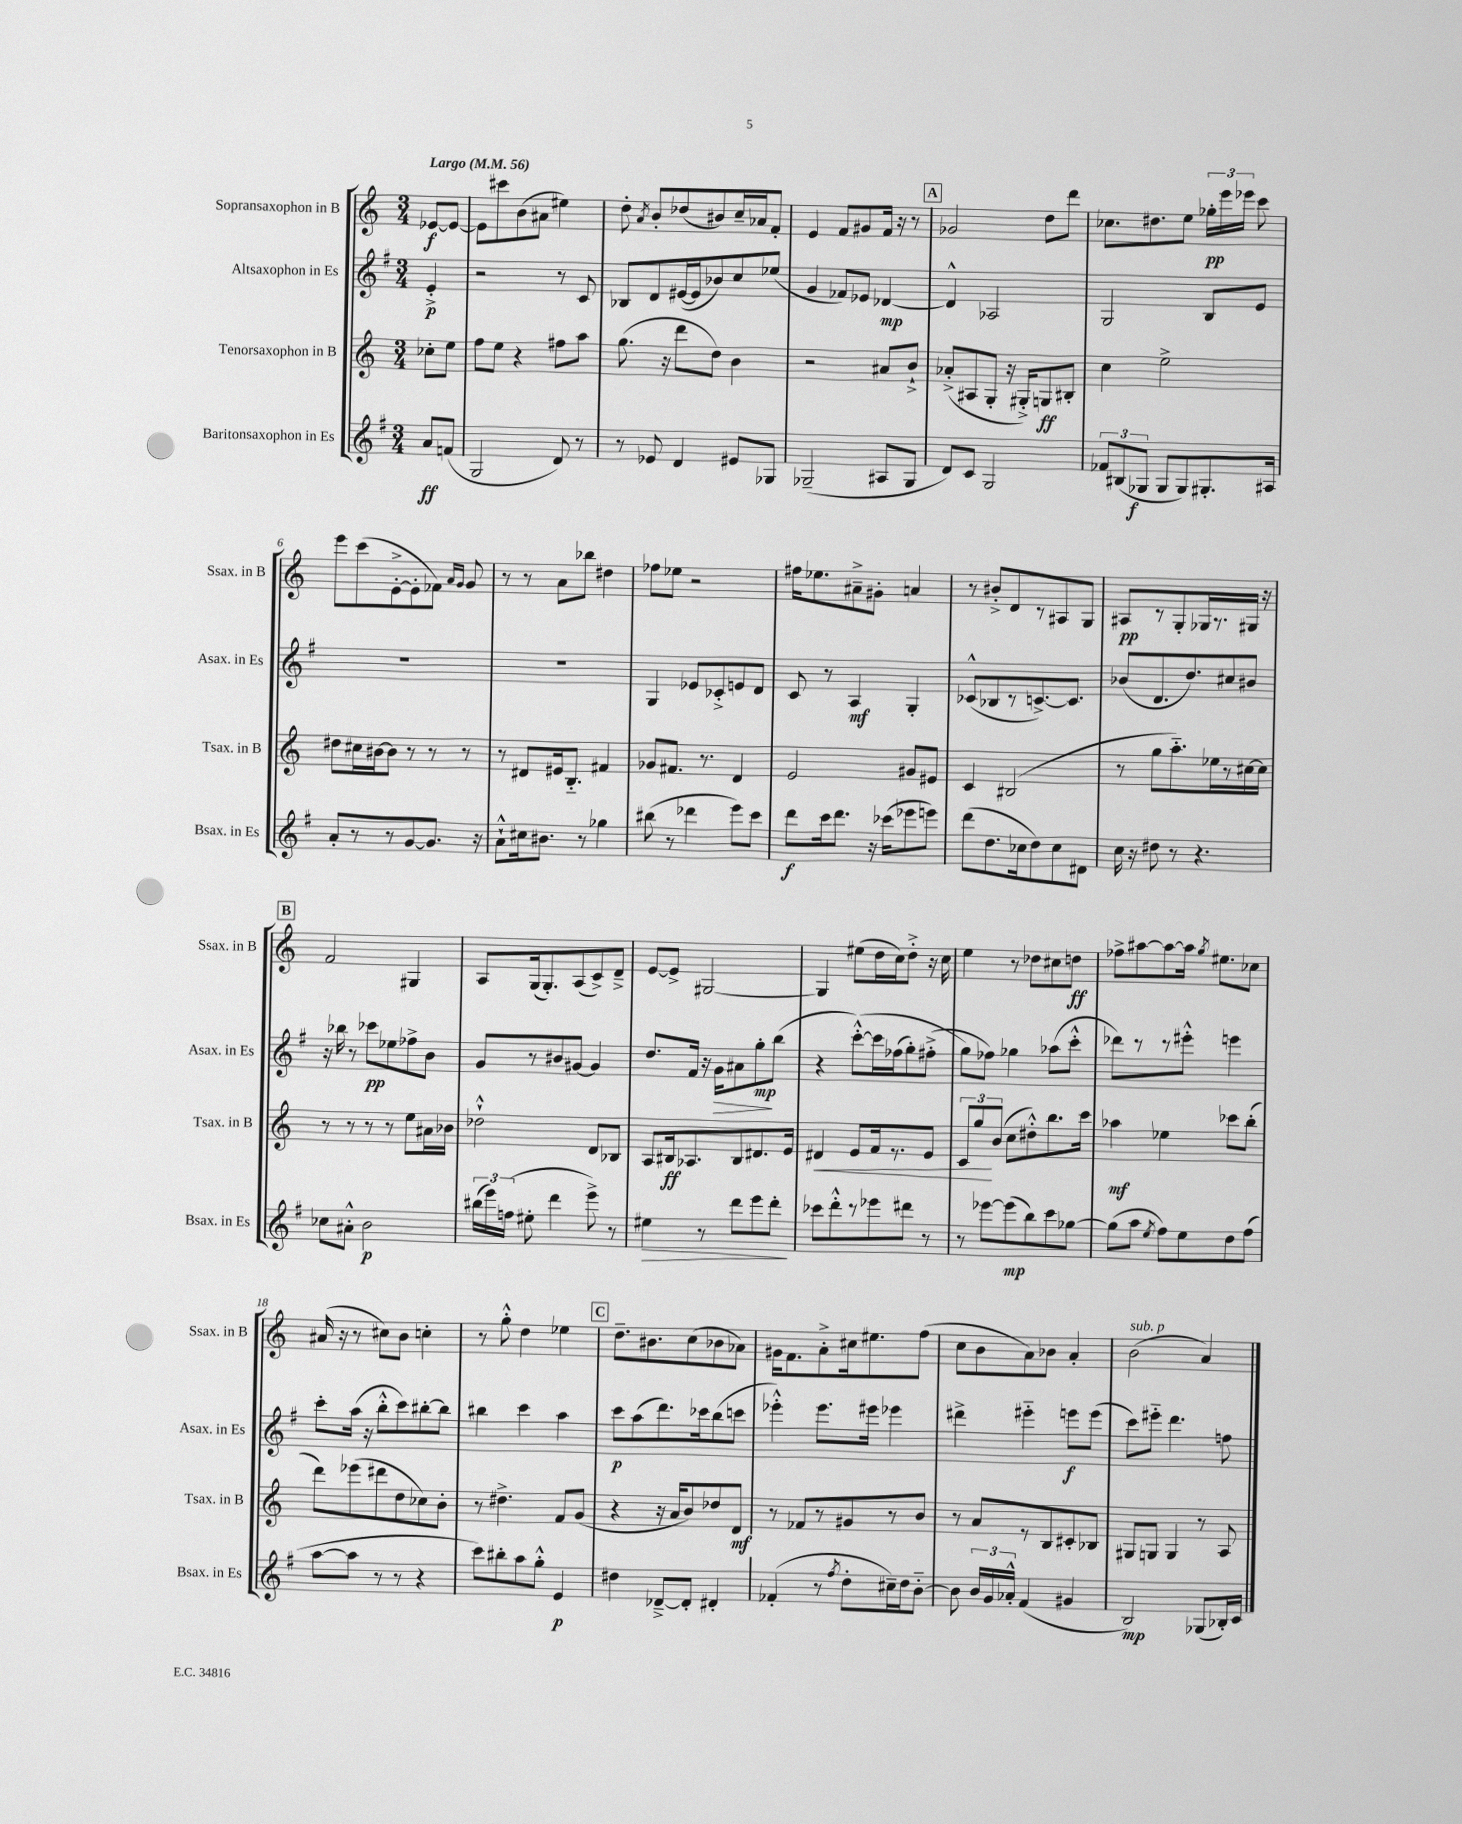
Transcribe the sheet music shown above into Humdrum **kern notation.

**kern	**dynam	**kern	**dynam	**kern	**dynam	**kern	**dynam
*part4	*part4	*part3	*part3	*part2	*part2	*part1	*part1
*staff4	*staff4	*staff3	*staff3	*staff2	*staff2	*staff1	*staff1
*I"Baritonsaxophon in Es	*	*I"Tenorsaxophon in B	*	*I"Altsaxophon in Es	*	*I"Sopransaxophon in B	*
*I'Bsax. in Es	*	*I'Tsax. in B	*	*I'Asax. in Es	*	*I'Ssax. in B	*
*clefG2	*	*clefG2	*	*clefG2	*	*clefG2	*
*k[f#]	*	*k[]	*	*k[f#]	*	*k[]	*
*M3/4	*	*M3/4	*	*M3/4	*	*M3/4	*
*MM56	*	*MM56	*	*MM56	*	*MM56	*
=	=	=	=	=	=	=	=
!	!	!	!	!	!	!LO:TX:a:B:t=Largo	!
8a/L	ff	8cc-X'\L	.	4e'^/	p	[8e-X/L	f
(8fn/J	.	8ee\J	.	.	.	8e-/J_	.
=1	=1	=1	=1	=1	=1	=1	=1
2G/	.	8ff\L	.	2r	.	8e-\L]	.
.	.	8ee\J	.	.	.	8ccc#X\	.
.	.	4r	.	.	.	(8b\	.
.	.	.	.	.	.	8a#X\J	.
8d/)	.	8ff#X\L	.	8r	.	4ee#X\)	.
8r	.	8aa\J	.	8c/	.	.	.
=2	=2	=2	=2	=2	=2	=2	=2
8r	.	(8.gg\	.	8B-X/L	.	8dd'\	.
.	.	.	.	.	.	8qa/	.
8e-X/	.	.	.	8d/	.	8b'/L	.
.	.	16r	.	.	.	.	.
4d/	.	8ddd\L	.	([16e#X/L	.	(8dd-X/	.
.	.	.	.	16e#/J]	.	.	.
.	.	8dd\J)	.	8b-X/)	.	8b#X/)	.
8e#X/L	.	4b\	.	8cc/	.	16cc~/L	.
.	.	.	.	.	.	16a-X/J	.
8G-X/J	.	.	.	(8ee-X/J	.	8f'/J	.
=3	=3	=3	=3	=3	=3	=3	=3
(2G-X~/	.	2r	.	4g/	.	4e/	.
.	.	.	.	8f-X/L)	.	8f/L	.
.	.	.	.	8e-X/J	.	8g#X/	.
8A#X/L	.	8a#X/L	.	[4d-X/	mp	16f/Jk	.
.	.	.	.	.	.	16r	.
8G-/J	.	8b`^/J	.	.	.	8r	.
!!LO:REH:place=s1:t=A
=4	=4	=4	=4	=4	=4	=4	=4
8d/L)	.	(8a-X'^/L	.	4d-^^/]	.	2g-X/	.
8c/J	.	8A#X/	.	.	.	.	.
2G/	.	8G'/J	.	2A-X/	.	.	.
.	.	16r	.	.	.	.	.
.	.	16G#X'^/KL)	.	.	.	.	.
.	.	8Gn/	ff	.	.	8dd\L	.
.	.	8B#X'/J	.	.	.	8ddd\J	.
=5	=5	=5	=5	=5	=5	=5	=5
12f-X/L	.	4cc\	.	2G/	.	8.cc-X\L	.
(12B#X/	.	.	.	.	.	.	.
12G-X/J	f	.	.	.	.	.	.
.	.	.	.	.	.	8.dd#X\	.
8G-/L	.	2ee^\	.	.	.	.	.
8G-/)	.	.	.	.	.	8ee\J	.
8.G#X'/	.	.	.	8B/L	.	24gg-X'\LL	pp
.	.	.	.	.	.	24eee\	.
.	.	.	.	.	.	24eee-X\JJ	.
.	.	.	.	8e/J	.	8ccc\	.
16A#X/Jk	.	.	.	.	.	.	.
!!LO:LB:g=z
=6	=6	=6	=6	=6	=6	=6	=6
8a'/L	.	8dd#X\L	.	2.r	.	8eee\L	.
8r	.	16cc#X\L	.	.	.	(8ccc\	.
.	.	[16b#X\J	.	.	.	.	.
8r	.	8b#\J]	.	.	.	[8e'^\	.
[8g/	.	8r	.	.	.	8e'\]	.
8.g/J]	.	8r	.	.	.	8f-X\J)	.
.	.	.	.	.	.	16qqa/LL	.
.	.	.	.	.	.	16qqg/JJ	.
.	.	8r	.	.	.	8g/	.
16r	.	.	.	.	.	.	.
=7	=7	=7	=7	=7	=7	=7	=7
8a`^^\L	.	8r	.	2.r	.	8r	.
16cc#X\k	.	8d#X/L	.	.	.	8r	.
8.b#X\J	.	.	.	.	.	.	.
.	.	16e#X/k	.	.	.	8a\L	.
.	.	8.B/J	.	.	.	.	.
8r	.	.	.	.	.	8bb-X\J	.
4gg-X\	.	4f#X/	.	.	.	4dd#X\	.
=8	=8	=8	=8	=8	=8	=8	=8
(8bb#X\	.	8g-X/L	.	4G/	.	8ff-X\L	.
8r	.	8.f#X/J	.	.	.	8ee-X\J	.
4ddd-X\	.	.	.	8e-X/L	.	2r	.
.	.	8.r	.	.	.	.	.
.	.	.	.	8c-X'^/	.	.	.
8eee\L)	.	4d/	.	8en/	.	.	.
8ccc\J	.	.	.	8d/J	.	.	.
=9	=9	=9	=9	=9	=9	=9	=9
8ddd\L	f	2e/	.	8c/	.	16ff#X\KL	.
.	.	.	.	.	.	8.ee-X\	.
16ccc\k	.	.	.	8r	.	.	.
8.ddd\J	.	.	.	.	.	.	.
.	.	.	.	4A/	mf	8a#X~^\	.
16r	.	.	.	.	.	8g#X'\J	.
(16ccc-X\KL	.	.	.	.	.	.	.
8eee-X\	.	8g#X/L	.	4G'/	.	4an/	.
8eeen\J)	.	8e#X/J	.	.	.	.	.
=10	=10	=10	=10	=10	=10	=10	=10
(8ddd\L	.	4c/	.	(8c-X^^/L	.	8r	.
8.dd\	.	.	.	8B-X/	.	8b#X'^/L	.
.	.	(2B#X/	.	8r	.	8d/	.
16cc-X\k	.	.	.	.	.	.	.
8dd\)	.	.	.	[8.cn^/)	.	8r	.
8cc-\	.	.	.	.	.	8A#X/	.
.	.	.	.	8.c/J]	.	.	.
8d#X\J	.	.	.	.	.	8G/J	.
=11	=11	=11	=11	=11	=11	=11	=11
16cc\	.	8r	.	(8b-X/L	.	8A#X/L	pp
16r	.	.	.	.	.	.	.
8dd#X\	.	8gg\L	.	8.d/	.	8r	.
8r	.	8.aa\)	.	.	.	8G'/	.
.	.	.	.	8.dd/)	.	.	.
4.r	.	.	.	.	.	16G-X/L	.
.	.	16ee-X\L	.	.	.	8.r	.
.	.	8r	.	8cc#X/	.	.	.
.	.	[16cc#X\	.	8b#X/J	.	16G#X/JJ	.
.	.	16cc#\JJ]	.	.	.	16r	.
!!LO:LB:g=z
!!LO:REH:place=s1:t=B
=12	=12	=12	=12	=12	=12	=12	=12
8cc-X\L	.	8r	.	16r	.	2f/	.
.	.	.	.	16bb-X\	.	.	.
8a#X'^^\J	.	8r	.	8r	.	.	.
2b\	p	8r	.	8ccc-X\L	pp	.	.
.	.	8r	.	8ee-X\	.	.	.
.	.	8ee\L	.	8ff-X^\	.	4G#X/	.
.	.	16a#X\L	.	8b\J	.	.	.
.	.	16b-X\JJ	.	.	.	.	.
=13	=13	=13	=13	=13	=13	=13	=13
(24bb#X\LL	.	2dd-X`^^\	.	8g/L	.	8A/L	.
24eee\)	.	.	.	.	.	.	.
(24ffn\JJ	.	.	.	.	.	.	.
8ee#X'\	.	.	.	8r	.	(16G/k	.
.	.	.	.	.	.	8.G'/)	.
4ddd\	.	.	.	8b#X/	.	.	.
.	.	.	.	[8g#X/J	.	(8A/	.
8eee^\)	.	8d/L	.	4g#/]	.	8c^/)	.
8r	.	8B-X/J	.	.	.	8d~^/J	.
=14	=14	=14	=14	=14	=14	=14	=14
!	!LO:HP:b	!	!	!	!	!	!
4ee#X\	>	8A/L	.	8.dd/L	.	[8e/L	.
.	.	16B#X/k	ff	.	.	8e^/J]	.
.	.	8.A-X/	.	16f#/Jk	.	.	.
8r	.	.	.	16r	.	[2G#X/	.
!	!	!	!	!	!LO:HP:b	!	!
.	.	.	.	16g\KL	>	.	.
8ddd\L	.	8B#/	.	8a#X\	.	.	.
8eee\	.	8.d#X/	.	8gg'\	mp	.	.
8ddd'\J	.	.	.	(8bb\J	]	.	.
.	.	16e/Jk	.	.	.	.	.
.	]	.	.	.	.	.	.
=15	=15	=15	=15	=15	=15	=15	=15
!	!	!	!LO:HP:b	!	!	!	!
8ccc-X\L	.	4d#X/	<	4r	.	4G#/]	.
8ddd'^^\	.	.	.	.	.	.	.
8r	.	8e/L	.	([8ccc'^^\L)	.	(8ee#X\L	.
8eee-X\	.	16f/k	.	16ccc\L]	.	16dd\L	.
.	.	8.r	.	(16ff-X\J	.	16cc\J)	.
8ddd#X\J	.	.	.	8gg'\)	.	8dd'^\J	.
8r	.	8e/J	.	(8ff#X'^\J	.	16r	.
.	.	.	.	.	.	16cc\	.
=16	=16	=16	=16	=16	=16	=16	=16
8r	.	12c/L	.	8gg\L)	.	4ee\	.
.	.	12gg/	.	.	.	.	.
[8eee-X\L	.	.	.	8ff-X\J)	.	.	.
.	.	(12b/J	[	.	.	.	.
(8eee-\]	mp	8cc\L	.	4gg-X\	.	8r	.
8bb\)	.	8dd#X'^^\)	.	.	.	8dd-X\L	.
8ccc\	.	8.bb\	.	(8aa-X\L	.	8cc#X\	.
[8gg-X\J	.	.	.	8ccc'^^\J	.	8ddn\J	ff
.	.	16ccc\Jk	.	.	.	.	.
=17	=17	=17	=17	=17	=17	=17	=17
(8gg-\L]	.	4aa-X\	mf	8ddd-X\L)	.	8ff-X^\L	.
8aa\J	.	.	.	8r	.	[8aa#X\	.
8qee/	.	.	.	.	.	.	.
8ff#\L)	.	4ee-X\	.	8r	.	8aa#\_	.
8ee\	.	.	.	8eee#X'^^\J	.	16aa#\Jk]	.
.	.	.	.	.	.	8qgg/	.
.	.	.	.	.	.	8.ee#X\L	.
8dd\	.	8ccc-X\L	.	4eeen\	.	.	.
(8ff#\J	.	(8bb'\J	.	.	.	8cc-X\J	.
!!LO:LB:g=z
=18	=18	=18	=18	=18	=18	=18	=18
[8aa\L	.	8ddd\L)	.	8ccc'\L	.	(16a#X/	.
.	.	.	.	.	.	16r	.
8aa\J]	.	(8eee-X\	.	(16aa\Jk	.	8r	.
.	.	.	.	16r	.	.	.
8r	.	8ddd#X\	.	8bb'^^\L	.	8cc#X\L)	.
8r	.	8dd\	.	8ccc\)	.	8b\J	.
4r	.	8cc-X\)	.	[8bb#X'\	.	4ccn'\	.
.	.	8b'\J	.	8bb#\J]	.	.	.
=19	=19	=19	=19	=19	=19	=19	=19
8ccc\L)	.	8r	.	4bb#X\	.	8r	.
8bb#X'\	.	4.dd#X^\	.	.	.	8gg'^^\	.
8aa\	.	.	.	4ccc\	.	4dd\	.
8gg'^^\J	.	.	.	.	.	.	.
4e/	p	8f/L	.	4aa\	.	4ee-X\	.
.	.	(8g/J	.	.	.	.	.
!!LO:REH:place=s1:t=C
=20	=20	=20	=20	=20	=20	=20	=20
4dd#X\	.	4r	.	8ccc\L	p	8.dd~\L	.
.	.	.	.	(8aa\	.	.	.
.	.	.	.	.	.	8.b#X\	.
[8d-X~^/L	.	16r	.	8.ddd\)	.	.	.
.	.	16a/KL	.	.	.	.	.
8d-'/J]	.	8b/)	.	.	.	(8cc\	.
.	.	.	.	16ccc-X\k	.	.	.
4d#X'/	.	8dd-X/	.	(8bb\	.	8b-X\	.
.	.	8d/J	mf	8cccn\J	.	8a-X\J)	.
=21	=21	=21	=21	=21	=21	=21	=21
(4f-X'/	.	8r	.	4eee-X'^^\)	.	16g#X\KL	.
.	.	.	.	.	.	8.f\	.
.	.	8f-X/L	.	.	.	.	.
8r	.	8r	.	8.eee-\L	.	8a'^\	.
8qff#/	.	.	.	.	.	.	.
8dd'\L	.	8g#X/	.	.	.	16cc#X\k	.
.	.	.	.	16eee#X\Jk	.	8.ee#X\	.
16cc#X~\L)	.	8r	.	4eee-X\	.	.	.
16dd\J	.	.	.	.	.	.	.
[8b\J	.	8b/J	.	.	.	(8ff\J	.
=22	=22	=22	=22	=22	=22	=22	=22
8b\]	.	8r	.	4ddd#X^\	.	8cc\L	.
24b/LL	.	8a/L	.	.	.	8b\	.
24g/	.	.	.	.	.	.	.
24a-X'^^/JJ	.	.	.	.	.	.	.
(4f#/	.	8r	.	4eee#X\	.	8a\)	.
.	.	8B/	.	.	.	8b-X\J	.
4g#X/	.	8c#X'/	.	8eeen\L	f	4a'/	.
.	.	8B-X/J	.	(8eee\J	.	.	.
=23	=23	=23	=23	=23	=23	=23	=23
!	!	!	!	!	!	!LO:TX:a:i:t=sub. p	!
2B/)	mp	8G#X/L	.	8ccc\L)	.	(2b\	.
.	.	8Gn/J	.	8eee#X\J	.	.	.
.	.	4G/	.	4.ddd\	.	.	.
(8G-X/L	.	8r	.	.	.	4a/)	.
16B-X'/L)	.	8A/	.	8ffn\	.	.	.
16c/JJ	.	.	.	.	.	.	.
==	==	==	==	==	==	==	==
*-	*-	*-	*-	*-	*-	*-	*-
